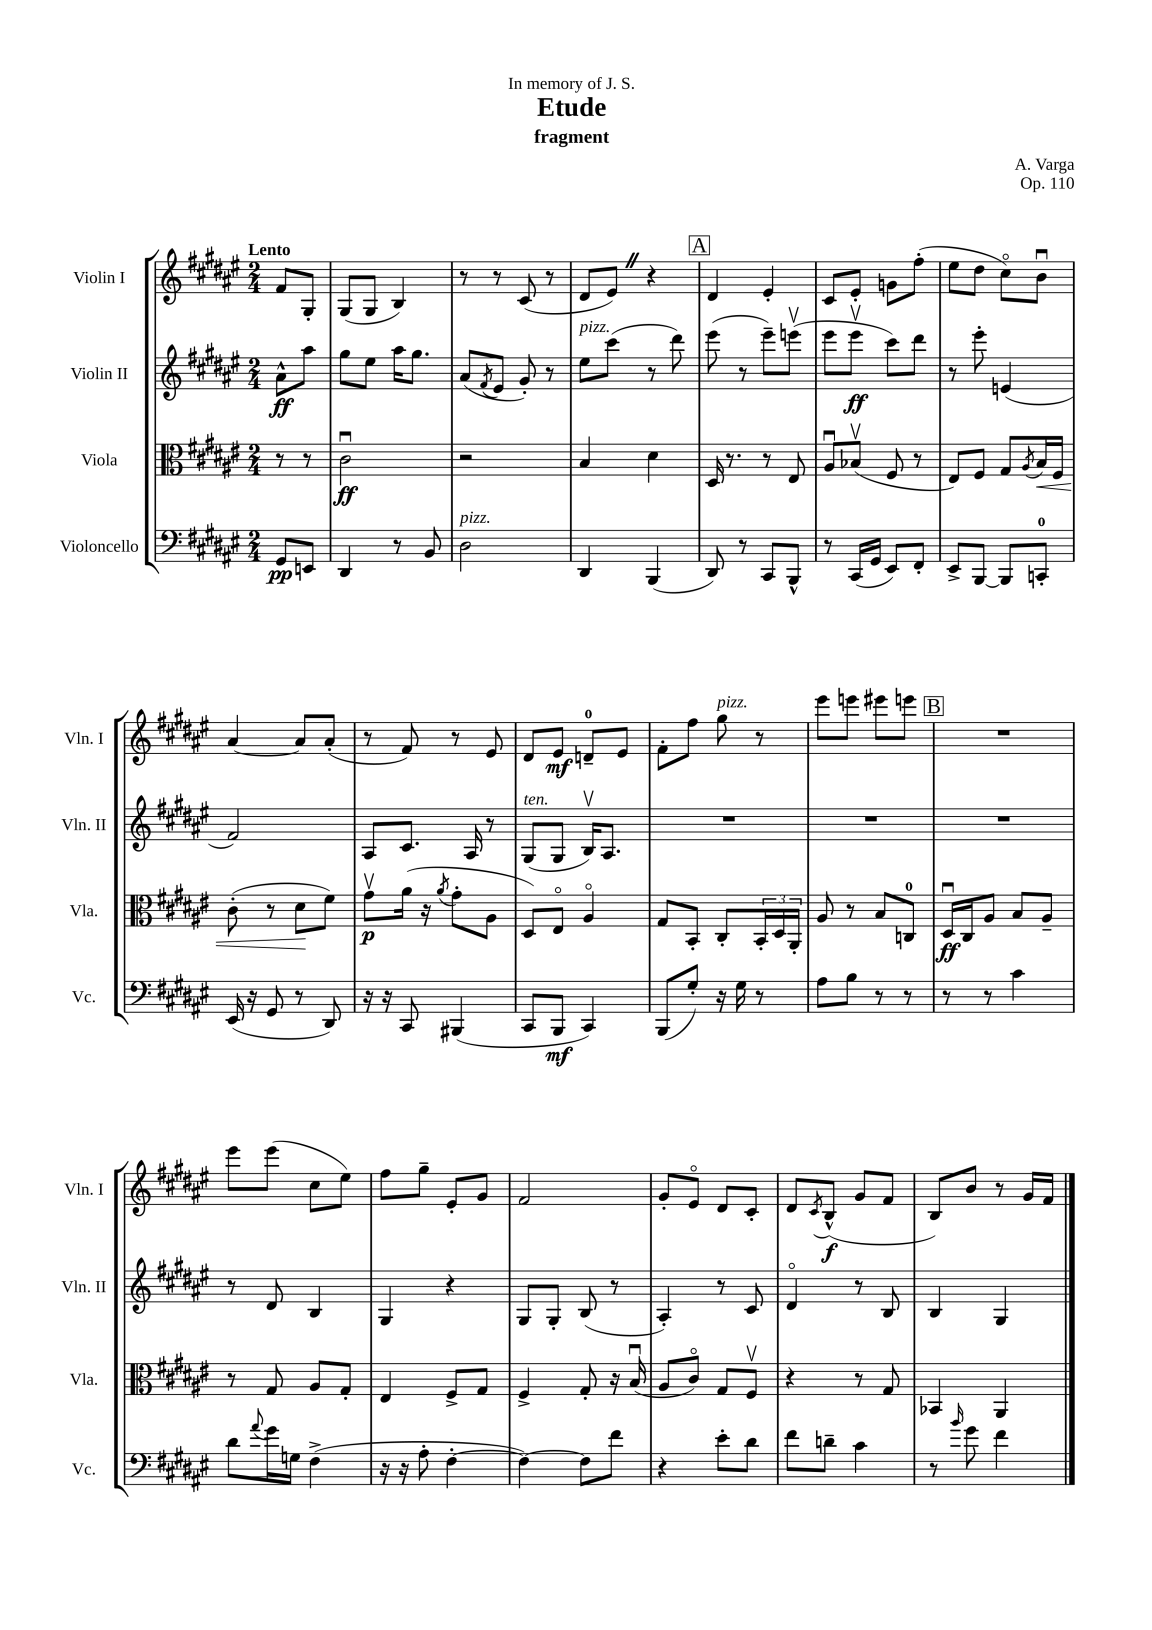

**kern	**dynam	**kern	**dynam	**kern	**dynam	**kern	**dynam
*part4	*part4	*part3	*part3	*part2	*part2	*part1	*part1
*staff4	*staff4	*staff3	*staff3	*staff2	*staff2	*staff1	*staff1
*I"Violoncello	*	*I"Viola	*	*I"Violin II	*	*I"Violin I	*
*I'Vc.	*	*I'Vla.	*	*I'Vln. II	*	*I'Vln. I	*
*clefF4	*	*clefC3	*	*clefG2	*	*clefG2	*
*k[f#c#g#d#a#e#]	*	*k[f#c#g#d#a#e#]	*	*k[f#c#g#d#a#e#]	*	*k[f#c#g#d#a#e#]	*
*M2/4	*	*M2/4	*	*M2/4	*	*M2/4	*
=	=	=	=	=	=	=	=
!	!	!	!	!	!	!LO:TX:a:B:t=Lento	!
8GG#/L	pp	8r	.	8a#^^\L	ff	8f#/L	.
8EEn/J	.	8r	.	8aa#\J	.	8G#'/J	.
=1	=1	=1	=1	=1	=1	=1	=1
4DD#/	.	2c#u\	ff	8gg#\L	.	(8G#/L	.
.	.	.	.	8ee#\J	.	8G#/J	.
8r	.	.	.	16aa#\KL	.	4B/)	.
.	.	.	.	8.gg#\J	.	.	.
8BB/	.	.	.	.	.	.	.
=2	=2	=2	=2	=2	=2	=2	=2
!LO:TX:a:i:t=pizz.	!	!	!	!	!	!	!
2D#\	.	2r	.	(8a#/L	.	8r	.
.	.	.	.	8qf#/	.	.	.
.	.	.	.	8e#/J	.	8r	.
.	.	.	.	8g#'/)	.	(8c#/	.
.	.	.	.	8r	.	8r	.
=3	=3	=3	=3	=3	=3	=3	=3
!	!	!	!	!LO:TX:a:i:t=pizz.	!	!	!
4DD#/	.	4B/	.	8ee#\L	.	8d#/L	.
.	.	.	.	(8ccc#\J	.	8e#Z/J)	.
(4BBB/	.	4d#\	.	8r	.	4r	.
.	.	.	.	8ddd#\)	.	.	.
!!LO:REH:place=s1:t=A
=4	=4	=4	=4	=4	=4	=4	=4
8DD#/)	.	16D#/	.	(8eee#\	.	4d#/	.
.	.	8.r	.	.	.	.	.
8r	.	.	.	8r	.	.	.
8CC#/L	.	8r	.	8eee#~\L)	.	4e#'/	.
8BBB^^/J	.	8E#/	.	(8eeenv\J	.	.	.
=5	=5	=5	=5	=5	=5	=5	=5
8r	.	8A#u/L	.	8eee#\L	.	8c#/L	.
(16CC#/LL	.	(8B-Xv/J	.	8eee#v\J	ff	8e#'/J	.
16GG#/JJ	.	.	.	.	.	.	.
8EE#/L)	.	8F#/	.	8ccc#\L)	.	8gn\L	.
8FF#'/J	.	8r	.	8ddd#\J	.	(8ff#'\J	.
=6	=6	=6	=6	=6	=6	=6	=6
8EE#^/L	.	8E#/L)	.	8r	.	8ee#\L	.
[8BBB/J	.	8F#/J	.	8eee#'\	.	8dd#\J	.
8BBB/L]	.	8G#/L	.	(4en/	.	8cc#\L)	.
.	.	8qA#/	.	.	.	.	.
!	!	!	!LO:HP:b	!	!	!	!
8CCn'/J	.	16B/L	<	.	.	8bu\J	.
.	.	16F#/JJ	.	.	.	.	.
!!LO:LB:g=z
=7	=7	=7	=7	=7	=7	=7	=7
(16EE#/	.	(8c#'\	.	2f#/)	.	[4a#/	.
16r	.	.	.	.	.	.	.
8GG#/	.	8r	.	.	.	.	.
8r	.	8d#\L	.	.	.	8a#/L]	.
8DD#/)	.	8f#\J)	[	.	.	(8a#'/J	.
=8	=8	=8	=8	=8	=8	=8	=8
16r	.	8g#v\L	p	8A#/L	.	8r	.
16r	.	.	.	.	.	.	.
8CC#/	.	(16a#\Jk	.	8.c#/J	.	8f#/)	.
.	.	16r	.	.	.	.	.
.	.	8qa#/	.	.	.	.	.
(4BBB#X/	.	8g#'\L	.	.	.	8r	.
.	.	.	.	16A#/	.	.	.
.	.	8A#\J	.	8r	.	8e#/	.
=9	=9	=9	=9	=9	=9	=9	=9
!	!	!	!	!LO:TX:a:i:t=ten.	!	!	!
8CC#/L	.	8D#/L)	.	(8G#/L	.	8d#/L	.
8BBB/J	mf	8E#/J	.	8G#/J	.	8e#/J	mf
4CC#/)	.	4A#/	.	16Bv/KL)	.	8dn~/L	.
.	.	.	.	8.A#/J	.	.	.
.	.	.	.	.	.	8e#/J	.
=10	=10	=10	=10	=10	=10	=10	=10
(8BBB/L	.	8G#/L	.	2r	.	8f#'\L	.
8G#'/J)	.	8BB'/J	.	.	.	8ff#\J	.
!	!	!	!	!	!	!LO:TX:a:i:t=pizz.	!
16r	.	8C#'/L	.	.	.	8gg#\	.
16G#\	.	.	.	.	.	.	.
8r	.	24BB'/L	.	.	.	8r	.
.	.	24D#/	.	.	.	.	.
.	.	24AA#'/JJ	.	.	.	.	.
=11	=11	=11	=11	=11	=11	=11	=11
8A#\L	.	8A#/	.	2r	.	8eee#\L	.
8B\J	.	8r	.	.	.	8eeen\J	.
8r	.	8B/L	.	.	.	8eee#X\L	.
8r	.	8Cn/J	.	.	.	8eeen\J	.
!!LO:REH:place=s1:t=B
=12	=12	=12	=12	=12	=12	=12	=12
8r	.	16D#u/LL	ff	2r	.	2r	.
.	.	16C#/J	.	.	.	.	.
8r	.	8A#/J	.	.	.	.	.
4c#\	.	8B/L	.	.	.	.	.
.	.	8A#~/J	.	.	.	.	.
!!LO:LB:g=z
=13	=13	=13	=13	=13	=13	=13	=13
8d#\L	.	8r	.	8r	.	8eee#\L	.
8qqa#/	.	.	.	.	.	.	.
16g#\L	.	8G#/	.	8d#/	.	(8eee#\J	.
16Gn\JJ	.	.	.	.	.	.	.
(4F#^\	.	8A#/L	.	4B/	.	8cc#\L	.
.	.	8G#'/J	.	.	.	8ee#\J)	.
=14	=14	=14	=14	=14	=14	=14	=14
16r	.	4E#/	.	4G#/	.	8ff#\L	.
16r	.	.	.	.	.	.	.
8A#'\	.	.	.	.	.	8gg#~\J	.
[4F#'\	.	8F#^/L	.	4r	.	8e#'/L	.
.	.	8G#/J	.	.	.	8g#/J	.
=15	=15	=15	=15	=15	=15	=15	=15
4F#\_)	.	4F#^/	.	8G#/L	.	2f#/	.
.	.	.	.	8G#'/J	.	.	.
8F#\L]	.	8G#'/	.	(8B/	.	.	.
8f#\J	.	16r	.	8r	.	.	.
.	.	(16Bu/	.	.	.	.	.
=16	=16	=16	=16	=16	=16	=16	=16
4r	.	8A#/L	.	4A#'/)	.	8g#'/L	.
.	.	8c#/J)	.	.	.	8e#/J	.
8e#'\L	.	8G#/L	.	8r	.	8d#/L	.
8d#\J	.	8F#v/J	.	8c#/	.	8c#'/J	.
=17	=17	=17	=17	=17	=17	=17	=17
8f#\L	.	4r	.	4d#/	.	8d#/L	.
.	.	.	.	.	.	8qc#/	.
8dn~\J	.	.	.	.	.	(8B^^/J	f
4c#\	.	8r	.	8r	.	8g#/L	.
.	.	8G#/	.	8B/	.	8f#/J	.
=18	=18	=18	=18	=18	=18	=18	=18
8r	.	4BB-X/	.	4B/	.	8B/L)	.
16qqb/	.	.	.	.	.	.	.
8g#\	.	.	.	.	.	8b/J	.
4f#\	.	4AA#/	.	4G#/	.	8r	.
.	.	.	.	.	.	16g#/LL	.
.	.	.	.	.	.	16f#/JJ	.
==	==	==	==	==	==	==	==
*-	*-	*-	*-	*-	*-	*-	*-
